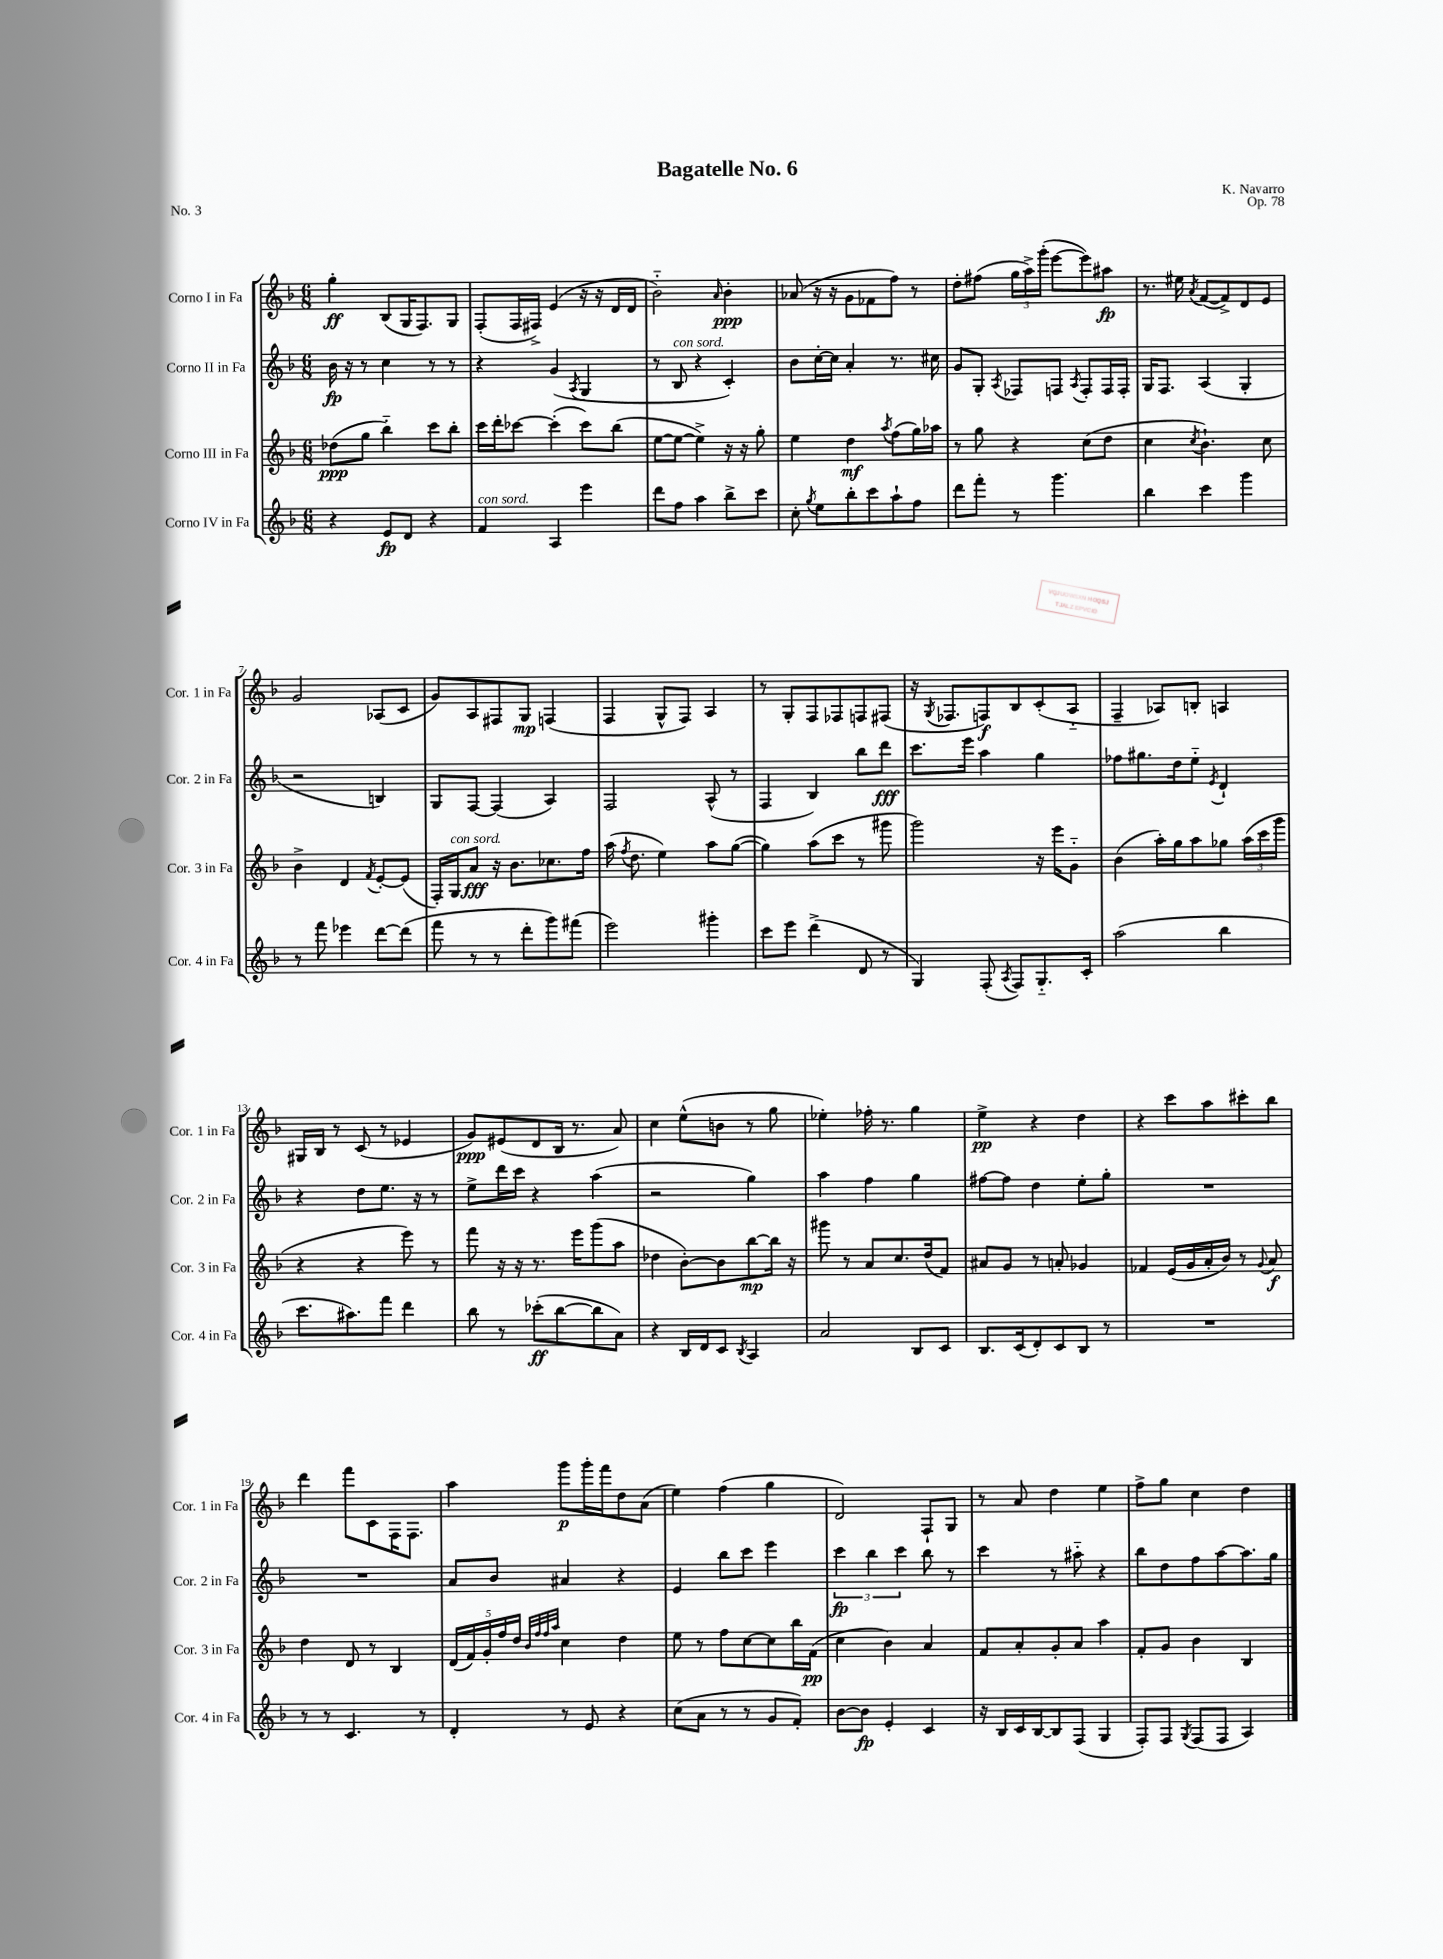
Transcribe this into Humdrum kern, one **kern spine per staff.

**kern	**dynam	**kern	**dynam	**kern	**dynam	**kern	**dynam
*part4	*part4	*part3	*part3	*part2	*part2	*part1	*part1
*staff4	*staff4	*staff3	*staff3	*staff2	*staff2	*staff1	*staff1
*I"Corno IV in Fa	*	*I"Corno III in Fa	*	*I"Corno II in Fa	*	*I"Corno I in Fa	*
*I'Cor. 4 in Fa	*	*I'Cor. 3 in Fa	*	*I'Cor. 2 in Fa	*	*I'Cor. 1 in Fa	*
*clefG2	*	*clefG2	*	*clefG2	*	*clefG2	*
*k[b-]	*	*k[b-]	*	*k[b-]	*	*k[b-]	*
*M6/8	*	*M6/8	*	*M6/8	*	*M6/8	*
=1	=1	=1	=1	=1	=1	=1	=1
4r	.	(8dd-X\L	ppp	16b-\	fp	4gg'\	ff
.	.	.	.	16r	.	.	.
.	.	8gg\J	.	8r	.	.	.
8e/L	fp	4bb-\)	.	4cc\	.	(8B-/L	.
8d/J	.	.	.	.	.	16G/K	.
.	.	.	.	.	.	8.F/)	.
4r	.	8ccc\L	.	8r	.	.	.
.	.	8bb-'\J	.	8r	.	8G/J	.
=2	=2	=2	=2	=2	=2	=2	=2
!LO:TX:a:i:t=con sord.	!	!	!	!	!	!	!
4f/	.	16ccc\LL	.	4r	.	(8F'/L	.
.	.	16ddd'\J	.	.	.	.	.
.	.	[8ccc-X\J	.	.	.	16F/L	.
.	.	.	.	.	.	16F#X^/JJ)	.
4A/	.	(4ccc-'\]	.	(4g/	.	(4e/	.
.	.	.	.	8qA/	.	.	.
4eee\	.	8ccc-\L)	.	4G/	.	16r	.
.	.	.	.	.	.	16r	.
.	.	(8bb-\J	.	.	.	16d/LL	.
.	.	.	.	.	.	16d/JJ	.
=3	=3	=3	=3	=3	=3	=3	=3
8ddd\L	.	[8ee\L	.	8r	.	2b-\)	.
!	!	!	!	!LO:TX:a:i:t=con sord.	!	!	!
8ff\J	.	8ee\J_	.	8B-/	.	.	.
4aa\	.	4ee^\])	.	4r	.	.	.
.	.	.	.	.	.	16qqa/	.
8bb-^\L	.	16r	.	4c'/)	.	4b-'\	ppp
.	.	16r	.	.	.	.	.
8ccc\J	.	8gg'\	.	.	.	.	.
=4	=4	=4	=4	=4	=4	=4	=4
8cc'\	.	4ee\	.	8b-\L	.	(8a-X/	.
8qgg/	.	.	.	.	.	.	.
8ee\L	.	.	.	[16cc'\L	.	16r	.
.	.	.	.	16cc\JJ]	.	16r	.
8bb-'\	.	4dd\	mf	4a'/	.	8g\L	.
8ccc\	.	.	.	.	.	8f-X\	.
.	.	8qaa/	.	.	.	.	.
8aa`\	.	(8ff\L	.	8.r	.	8ff\J)	.
8ff\J	.	16gg\L)	.	.	.	8r	.
.	.	16aa-X\JJ	.	16cc#X\	.	.	.
=5	=5	=5	=5	=5	=5	=5	=5
8ddd\L	.	8r	.	8g/L	.	8dd'\L	.
8fff'\J	.	8gg\	.	8G'/J	.	(8ff#X\J	.
.	.	.	.	8qA/	.	.	.
8r	.	4r	.	8F-X/L	.	24gg\LL	.
.	.	.	.	.	.	24aa^\)	.
.	.	.	.	.	.	(24ggg'\JJ	.
4.ggg\	.	.	.	8Fn/J	.	[8eee\L	.
.	.	.	.	8qA/	.	.	.
.	.	(8cc\L	.	8F'/L	.	8eee\])	.
.	.	8dd\J	.	16F/L	.	8aa#X\J	fp
.	.	.	.	16F'/JJ	.	.	.
=6	=6	=6	=6	=6	=6	=6	=6
4bb-\	.	4cc\	.	16G/KL	.	8.r	.
.	.	.	.	8.F/J	.	.	.
.	.	.	.	.	.	16ee#X\	.
.	.	8qcc/	.	.	.	8qa/	.
4ccc\	.	4.b-`\)	.	(4A/	.	([8f/L	.
.	.	.	.	.	.	8f^/])	.
4ggg\	.	.	.	4G'/	.	8d/	.
.	.	8cc\	.	.	.	8e/J	.
!!LO:LB:g=z
=7	=7	=7	=7	=7	=7	=7	=7
8r	.	4b-^\	.	2r	.	2g/	.
8fff\	.	.	.	.	.	.	.
4eee-X\	.	4d/	.	.	.	.	.
.	.	8qf/	.	.	.	.	.
[8ddd\L	.	[8e'/L	.	4Bn/)	.	(8A-X/L	.
(8ddd\J]	.	(8e/J]	.	.	.	8c/J	.
=8	=8	=8	=8	=8	=8	=8	=8
8fff\	.	16F'/LL)	.	8G/L	.	8g/L)	.
!	!	!LO:TX:a:i:t=con sord.	!	!	!	!	!
.	.	16G/J	.	.	.	.	.
8r	.	8a/J	fff	[8F/J	.	8A/	.
8r	.	16r	.	(4F/]	.	8F#X/	.
.	.	8.b-\L	.	.	.	.	.
8ddd'\L	.	.	.	.	.	8G/J	mp
8ggg\)	.	8.cc-X\	.	4A/)	.	(4Fn/	.
(8fff#X\J	.	.	.	.	.	.	.
.	.	16ff\Jk	.	.	.	.	.
=9	=9	=9	=9	=9	=9	=9	=9
2eee\)	.	(16aa\	.	2F/	.	4F/	.
.	.	8qff/	.	.	.	.	.
.	.	8.dd\	.	.	.	.	.
.	.	4ee\)	.	.	.	8G^^/L	.
.	.	.	.	.	.	8F/J)	.
4ggg#X'\	.	8aa\L	.	(8A^^/	.	4A/	.
.	.	([8gg\J	.	8r	.	.	.
=10	=10	=10	=10	=10	=10	=10	=10
8ccc\L	.	4gg\])	.	4F/	.	8r	.
8eee\J	.	.	.	.	.	8G'/L	.
(4ddd^\	.	(8aa\L	.	4B-/)	.	8F/	.
.	.	8ccc\J	.	.	.	8F-X/	.
8d/	.	8r	.	8bb-\L	.	8Fn/	.
8r	.	8ggg#X\	.	8ddd\J	fff	(8F#X/J	.
=11	=11	=11	=11	=11	=11	=11	=11
4G/)	.	2ggg\)	.	8.ccc\L	.	16r	.
.	.	.	.	.	.	8qG/	.
.	.	.	.	.	.	8.F-X/L	.
.	.	.	.	16eee\Jk	.	.	.
(8F'/	.	.	.	4aa\	.	8Fn/)	f
8qA/	.	.	.	.	.	.	.
8F/L)	.	.	.	.	.	8B-/	.
8.G/	.	16r	.	4gg\	.	(8c'/	.
.	.	16eee\KL	.	.	.	.	.
.	.	8g\J	.	.	.	8A/J	.
16c'/Jk	.	.	.	.	.	.	.
=12	=12	=12	=12	=12	=12	=12	=12
(2aa\	.	(4b-\	.	8ff-X\L	.	4F~/	.
.	.	.	.	8.gg#X\	.	.	.
.	.	16aa'\LL)	.	.	.	8A-X/L)	.
.	.	16gg\J	.	16dd\k	.	.	.
.	.	8aa\	.	8ee\J	.	8Bn'/J	.
.	.	.	.	8qe/	.	.	.
4bb-\	.	8gg-X\J	.	4d`/	.	4An/	.
.	.	(24aa\LL	.	.	.	.	.
.	.	24ccc\	.	.	.	.	.
.	.	24ggg\JJ	.	.	.	.	.
!!LO:LB:g=z
=13	=13	=13	=13	=13	=13	=13	=13
8.ccc\L	.	4r	.	4r	.	16G#X/LL	.
.	.	.	.	.	.	16B-/JJ	.
.	.	.	.	.	.	8r	.
8.aa#X\)	.	.	.	.	.	.	.
.	.	4r	.	8dd\L	.	(8c/	.
8fff\J	.	.	.	8.ee\J	.	8r	.
4ddd\	.	8eee\)	.	.	.	4e-X/	.
.	.	.	.	16r	.	.	.
.	.	8r	.	8r	.	.	.
=14	=14	=14	=14	=14	=14	=14	=14
8bb-\	.	8fff\	.	8ee^\L	.	8g/L)	ppp
8r	.	16r	.	16ddd\L	.	(8e#X/	.
.	.	16r	.	16ccc\JJ	.	.	.
(8ccc-X'\L	ff	8.r	.	4r	.	8d/	.
[8bb-\	.	.	.	.	.	16B-/Jk	.
.	.	16eee\KL	.	.	.	8.r	.
8bb-\]	.	(8ggg\	.	(4aa\	.	.	.
8a\J)	.	8aa\J	.	.	.	8a/)	.
=15	=15	=15	=15	=15	=15	=15	=15
4r	.	4dd-X\	.	2r	.	4cc\	.
16B-/LL	.	[8b-'\L)	.	.	.	(8ee^^\L	.
16d/J	.	.	.	.	.	.	.
8c/J	.	8b-\]	.	.	.	8bn\J	.
8qB-/	.	.	.	.	.	.	.
4A/	.	[8bb-\	mp	4gg\)	.	8r	.
.	.	16bb-\Jk]	.	.	.	8gg\	.
.	.	16r	.	.	.	.	.
=16	=16	=16	=16	=16	=16	=16	=16
2a/	.	8ggg#X\	.	4aa\	.	4ee-X'\)	.
.	.	8r	.	.	.	.	.
.	.	8a/L	.	4ff\	.	16ff-X'\	.
.	.	.	.	.	.	8.r	.
.	.	8.cc/	.	.	.	.	.
8B-/L	.	.	.	4gg\	.	4gg\	.
.	.	(16dd/k	.	.	.	.	.
8c/J	.	8f/J)	.	.	.	.	.
=17	=17	=17	=17	=17	=17	=17	=17
8.B-/L	.	8a#X/L	.	[8ff#X\L	.	4ee^\	pp
.	.	8g/J	.	8ff#\J]	.	.	.
(16c/k	.	.	.	.	.	.	.
8d'/)	.	8r	.	4dd\	.	4r	.
8c/	.	8an'/	.	.	.	.	.
8B-/J	.	4g-X/	.	8ee'\L	.	4dd\	.
8r	.	.	.	8gg'\J	.	.	.
=18	=18	=18	=18	=18	=18	=18	=18
2.r	.	4f-X/	.	2.r	.	4r	.
.	.	(16e/LL	.	.	.	8ccc\L	.
.	.	16g/	.	.	.	.	.
.	.	16a'/	.	.	.	8aa\	.
.	.	16b-/JJ)	.	.	.	.	.
.	.	8r	.	.	.	8ccc#X'\	.
.	.	8qqg/	.	.	.	.	.
.	.	8a/	f	.	.	8bb-\J	.
!!LO:LB:g=z
=19	=19	=19	=19	=19	=19	=19	=19
8r	.	4dd\	.	2.r	.	4ddd\	.
8r	.	.	.	.	.	.	.
4.c/	.	8d/	.	.	.	8fff\L	.
.	.	8r	.	.	.	8c\	.
.	.	4B-/	.	.	.	16F\K	.
.	.	.	.	.	.	8.F\J	.
8r	.	.	.	.	.	.	.
=20	=20	=20	=20	=20	=20	=20	=20
4d'/	.	(20d/LL	.	8a/L	.	4aa\	.
.	.	20f/)	.	.	.	.	.
.	.	20g'/	.	.	.	.	.
.	.	.	.	8b-/J	.	.	.
.	.	20ff/	.	.	.	.	.
.	.	20dd/JJ	.	.	.	.	.
.	.	32qqb-/LLL	.	.	.	.	.
.	.	32qqff/	.	.	.	.	.
.	.	32qqff/	.	.	.	.	.
.	.	32qqaa/JJJ	.	.	.	.	.
8r	.	4cc\	.	4a#X/	.	8ggg\L	p
8e/	.	.	.	.	.	16ggg'\L	.
.	.	.	.	.	.	16fff\J	.
4r	.	4dd\	.	4r	.	8dd\	.
.	.	.	.	.	.	(8a\J	.
=21	=21	=21	=21	=21	=21	=21	=21
(8cc\L	.	8ee\	.	4e/	.	4ee\)	.
8a\J	.	8r	.	.	.	.	.
8r	.	8ff\L	.	8bb-\L	.	(4ff\	.
8r	.	[8cc\	.	8ccc\J	.	.	.
8g/L	.	8cc\]	.	4eee\	.	4gg\	.
8f'/J)	.	16bb-\L	.	.	.	.	.
.	.	(16f\JJ	pp	.	.	.	.
=22	=22	=22	=22	=22	=22	=22	=22
[8b-\L	.	4cc\	.	6ccc\	fp	2d/)	.
8b-\J]	fp	.	.	.	.	.	.
.	.	.	.	6bb-\	.	.	.
4e'/	.	4b-\)	.	.	.	.	.
.	.	.	.	6ccc\	.	.	.
4c/	.	4a/	.	8bb-\	.	8F`/L	.
.	.	.	.	8r	.	8G/J	.
=23	=23	=23	=23	=23	=23	=23	=23
16r	.	8f/L	.	4ccc\	.	8r	.
16B-/LL	.	.	.	.	.	.	.
16c/	.	8a'/	.	.	.	8a/	.
[16B-/J	.	.	.	.	.	.	.
8B-/]	.	8g'/	.	8r	.	4dd\	.
(8F/J	.	8a/J	.	8aa#X\	.	.	.
4G/	.	4aa\	.	4r	.	4ee\	.
=24	=24	=24	=24	=24	=24	=24	=24
8F'/L)	.	8f'/L	.	8bb-\L	.	8ff^\L	.
8F/J	.	8g/J	.	8dd\	.	8gg\J	.
8qG/	.	.	.	.	.	.	.
(8F/L	.	4b-\	.	8ff\	.	4cc\	.
8F/J	.	.	.	[8aa\	.	.	.
4A/)	.	4B-/	.	8.aa\]	.	4dd\	.
.	.	.	.	16gg\Jk	.	.	.
==	==	==	==	==	==	==	==
*-	*-	*-	*-	*-	*-	*-	*-
